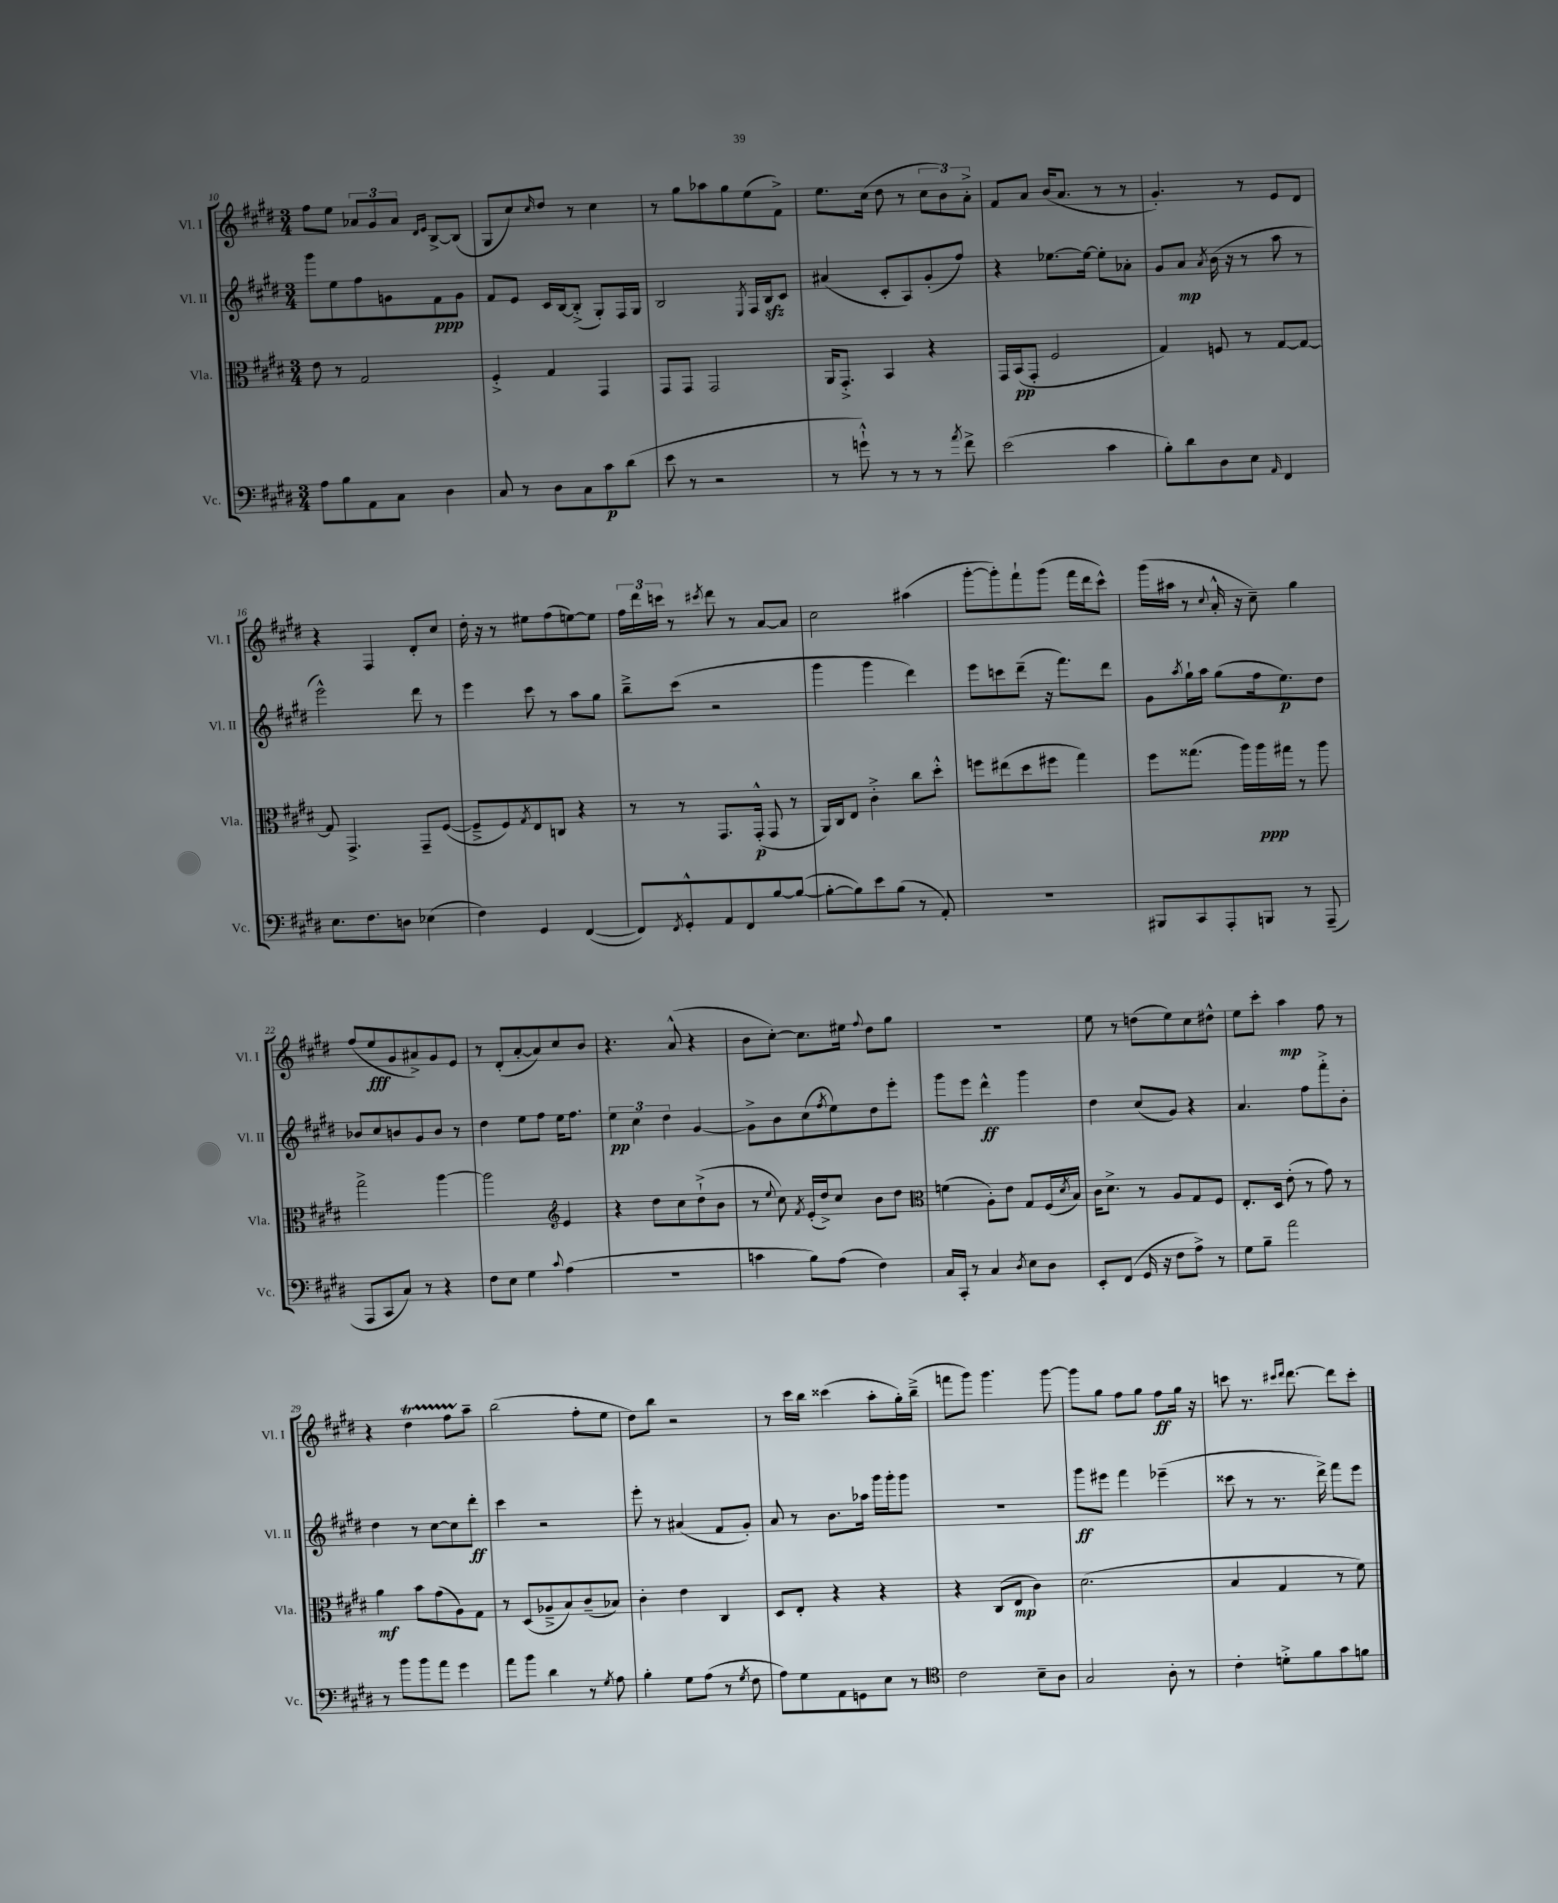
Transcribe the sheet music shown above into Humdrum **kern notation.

**kern	**kern	**kern	**kern
*staff4	*staff3	*staff2	*staff1
*clefF4	*clefC3	*clefG2	*clefG2
*k[f#c#g#d#]	*k[f#c#g#d#]	*k[f#c#g#d#]	*k[f#c#g#d#]
*M3/4	*M3/4	*M3/4	*M3/4
8A	8e	8ggg#	8ff#
8B	8r	8ee	8ee
8AA	2G#	8ff#	12a-
.	.	.	12g#
8C#	.	8g	.
.	.	.	12a-
.	.	.	16qqd#
.	.	.	16qqe
4D#	.	8f#	[8B^
.	.	8g	(8B]
=	=	=	=
8C#	4F#'^	8f#	8G#
8r	.	8e	8cc#)
.	.	.	16qqcc#
8D#	4G#	16c#	8dd#
.	.	[16B	.
8C#	.	(8B'^]	8r
8c#	4GG#	8G#')	4cc#
(8d#	.	16F#	.
.	.	16G#	.
=	=	=	=
8e	8GG#	2B	8r
8r	8GG#	.	8gg#
2r	2GG#	.	8aa-
.	.	.	8gg#
.	.	8qE	.
.	.	16F#	(8ee
.	.	16B	.
.	.	8c#	8f#^)
=	=	=	=
8r	16AA	(4a#	8.ee
.	8.GG#'^	.	.
8g`^^)	.	.	.
.	.	.	(16cc#
8r	4BB	8c#'	8dd#
8r	.	8A)	8r
8r	4r	(8g#'	12cc#
.	.	.	12b)
8qa	.	.	.
8f#^	.	8ff#)	.
.	.	.	12a'^
=	=	=	=
(2e	16GG#	4r	8f#
.	(16BB	.	.
.	8GG#'	.	8a
.	2F#	[8.ee-	(16b
.	.	.	8.a
.	.	16ee-_	.
4c#	.	8ee-']	8r
.	.	8a-'	8r
=	=	=	=
8B')	4G#)	8g#	4.g#')
8d#	.	8a	.
.	.	8qa	.
8D#	8F	(16b	.
.	.	16r	.
8E	8r	8r	8r
16qqAA	.	.	.
4FF#	[8G#	8aa	8e
.	8G#_	8r	8d#
=	=	=	=
8.E	8G#]	2eee^^)	4r
.	4.GG#^	.	.
8.F#	.	.	.
.	.	.	4F#
8D	.	.	.
(4E-	8GG#~	8ddd#	8d#'
.	([8F#	8r	8cc#
=	=	=	=
4F#)	8F#~^]	4eee	16dd#'
.	.	.	16r
.	8F#)	.	8r
.	8qG#	.	.
4GG#	8E	8ccc#	8ee#
.	8C	8r	(8ff#
([4FF#	4r	8aa	[8ee)
.	.	8gg#	8ee]
=	=	=	=
8FF#])	8r	8bb~^	24ff#
.	.	.	24ddd#
.	.	.	24ccc
8qFF#	.	.	.
8GG#'^^	8r	(8ccc#	8r
.	.	.	8qccc#
8AA	8.GG#	2r	8ddd#
8FF#	.	.	8r
.	(16GG#'^^	.	.
[8B	8GG#	.	[8a
(8B_	8r	.	8a]
=	=	=	=
8B'_	16AA)	4ggg#	2cc#
.	16C#	.	.
8B])	8E	.	.
8e	4c#'^	4ggg#	.
(8B	.	.	.
8r	8cc#	4ddd#)	(4aa#
8AA')	8dd#'^^	.	.
=	=	=	=
2.r	8ff	8eee	[8ggg#'
.	(8ee#	8ccc	8ggg#'])
.	8dd#	(8ddd#~	8fff#`
.	8ff#	16r	(8ggg#
.	.	8.fff#)	.
.	4gg#)	.	16fff#
.	.	.	16ddd#
.	.	8ddd#	8ccc#^^)
=	=	=	=
8BBB#	8ff#	8g#	(16ggg#
.	.	.	16aa#
.	.	8qaa	.
8CC#	(8.gg##	16gg#`	8r
.	.	16aa	.
.	.	.	8qqcc#
8AAA'	.	(8gg#	16a'^^
.	16aa)	.	16r
8BBB	16aa	16ff#	8cc#~)
.	16gg#	8.ee)	.
8r	8r	.	4gg#
(8AAA~	8aa	8dd#	.
=	=	=	=
8AAA	2gg#^	8b-	(8ff#
8CC#	.	8cc#	8ee
8C#)	.	8b	8g#
8r	.	8g#	8a#^)
4r	[4aa	8b	8g#
.	.	8r	8e
=	=	=	=
8F#	2aa]	4dd#	8r
8E	.	.	(8d#'
4G#	.	8ee	[8a'
.	.	8ff#	8a])
*	*clefG2	*	*
8qqc#	.	.	.
(4A	4e	16ee	8cc#
.	.	8.ff#	.
.	.	.	8b
=	=	=	=
2.r	4r	6ee	4.r
.	.	6cc#	.
.	8dd#	.	.
.	.	6dd#	.
.	8cc#	.	(8a^^
.	(8dd#`^	[4g#	4r
.	8b	.	.
=	=	=	=
4c	8r	8g#^]	8b
.	8qqee	.	.
.	8cc#)	8b	[8cc#')
.	8qf#	.	.
8B)	(16e'	(8cc#	8.cc#]
.	16dd#^)	.	.
.	.	8qff#	.
(8A	8cc#	8ee)	.
.	.	.	16ee#
.	.	.	8qqff#
4F#)	8b	8dd#	8dd#
.	8dd#	8eee'	8gg#
=	=	=	=
*	*clefC3	*	*
16C#	(4f	8ggg#	2.r
16CC#'	.	.	.
8r	.	8eee	.
4C#	8A')	4ddd#^^	.
.	8e	.	.
8qD#	.	.	.
8E	8G#	4ggg#	.
8D#	(16F#	.	.
.	8qd#	.	.
.	16B)	.	.
=	=	=	=
8EE'	16c#	4dd#	8ee
.	8.d#^	.	.
(8FF#	.	.	8r
16GG#	8r	(8cc#	(8dd
16r	.	.	.
8F#	8A	8g#)	8ee)
8A^)	8G#	4r	8cc#
8r	8F#	.	8dd#^^
=	=	=	=
8G#	8.E'	4.a	8ee
8B~	.	.	8ccc#'
.	16D#	.	.
2a	(8e'	.	4aa
.	8r	8ff#	.
.	8g#)	8fff#'^	8ff#
.	8r	8b'	8r
=	=	=	=
8r	4a	4dd#	4r
8b	.	.	.
8b	8b	8r	4dd#
8a	(8g#	[8cc#	.
4g#	8A)	8cc#]	8ff#
.	8G#	8ddd#'	8aa~
=	=	=	=
8a	8r	4ccc#	(2bb
8b	(8D#	.	.
4d#	8A-~^	2r	.
.	8B)	.	.
8r	(8c#~	.	8ff#'
8qG#	.	.	.
8A	8B-)	.	8ee
=	=	=	=
4B'	4c#'	8eee'	8dd#)
.	.	8r	8bb
8G#	4e	(4a#	2r
(8A	.	.	.
8r	4C#	8f#	.
8qG#	.	.	.
8F#	.	8g#')	.
=	=	=	=
8A)	8D#	8a	8r
8G#	8E'	8r	16ccc#
.	.	.	16bb
8AA	4r	8.b	(4ccc##
8GG	.	.	.
.	.	16aa-	.
8E	4r	16ggg#	8aa'
.	.	16ggg#'	.
8r	.	8ggg#	16gg#')
.	.	.	(16bb~^
=	=	=	=
*clefC4	*	*	*
2c#	4r	2.r	8fff
.	.	.	8ggg#)
.	(8C#	.	4.ggg#
.	8E	.	.
8B~	4c#)	.	.
8A	.	.	[8ggg#
=	=	=	=
2G#	(2.d#	8ggg#	8ggg#]
.	.	8eee#	8gg#
.	.	4fff#	8ff#
.	.	.	8gg#
8A'	.	(4eee-~	8ff#
8r	.	.	16gg#
.	.	.	16r
=	=	=	=
4c#'	4B	8ccc##	8ccc
.	.	8r	8.r
8d'^	4G#	8.r	.
.	.	.	16qqccc#
.	.	.	16qqddd#
.	.	.	[8.ddd#
8f#	.	.	.
.	.	16ddd#^)	.
8g#	8r	8fff#	8ddd#]
8f	8f#)	8eee	8ccc#'
==	==	==	==
*-	*-	*-	*-
